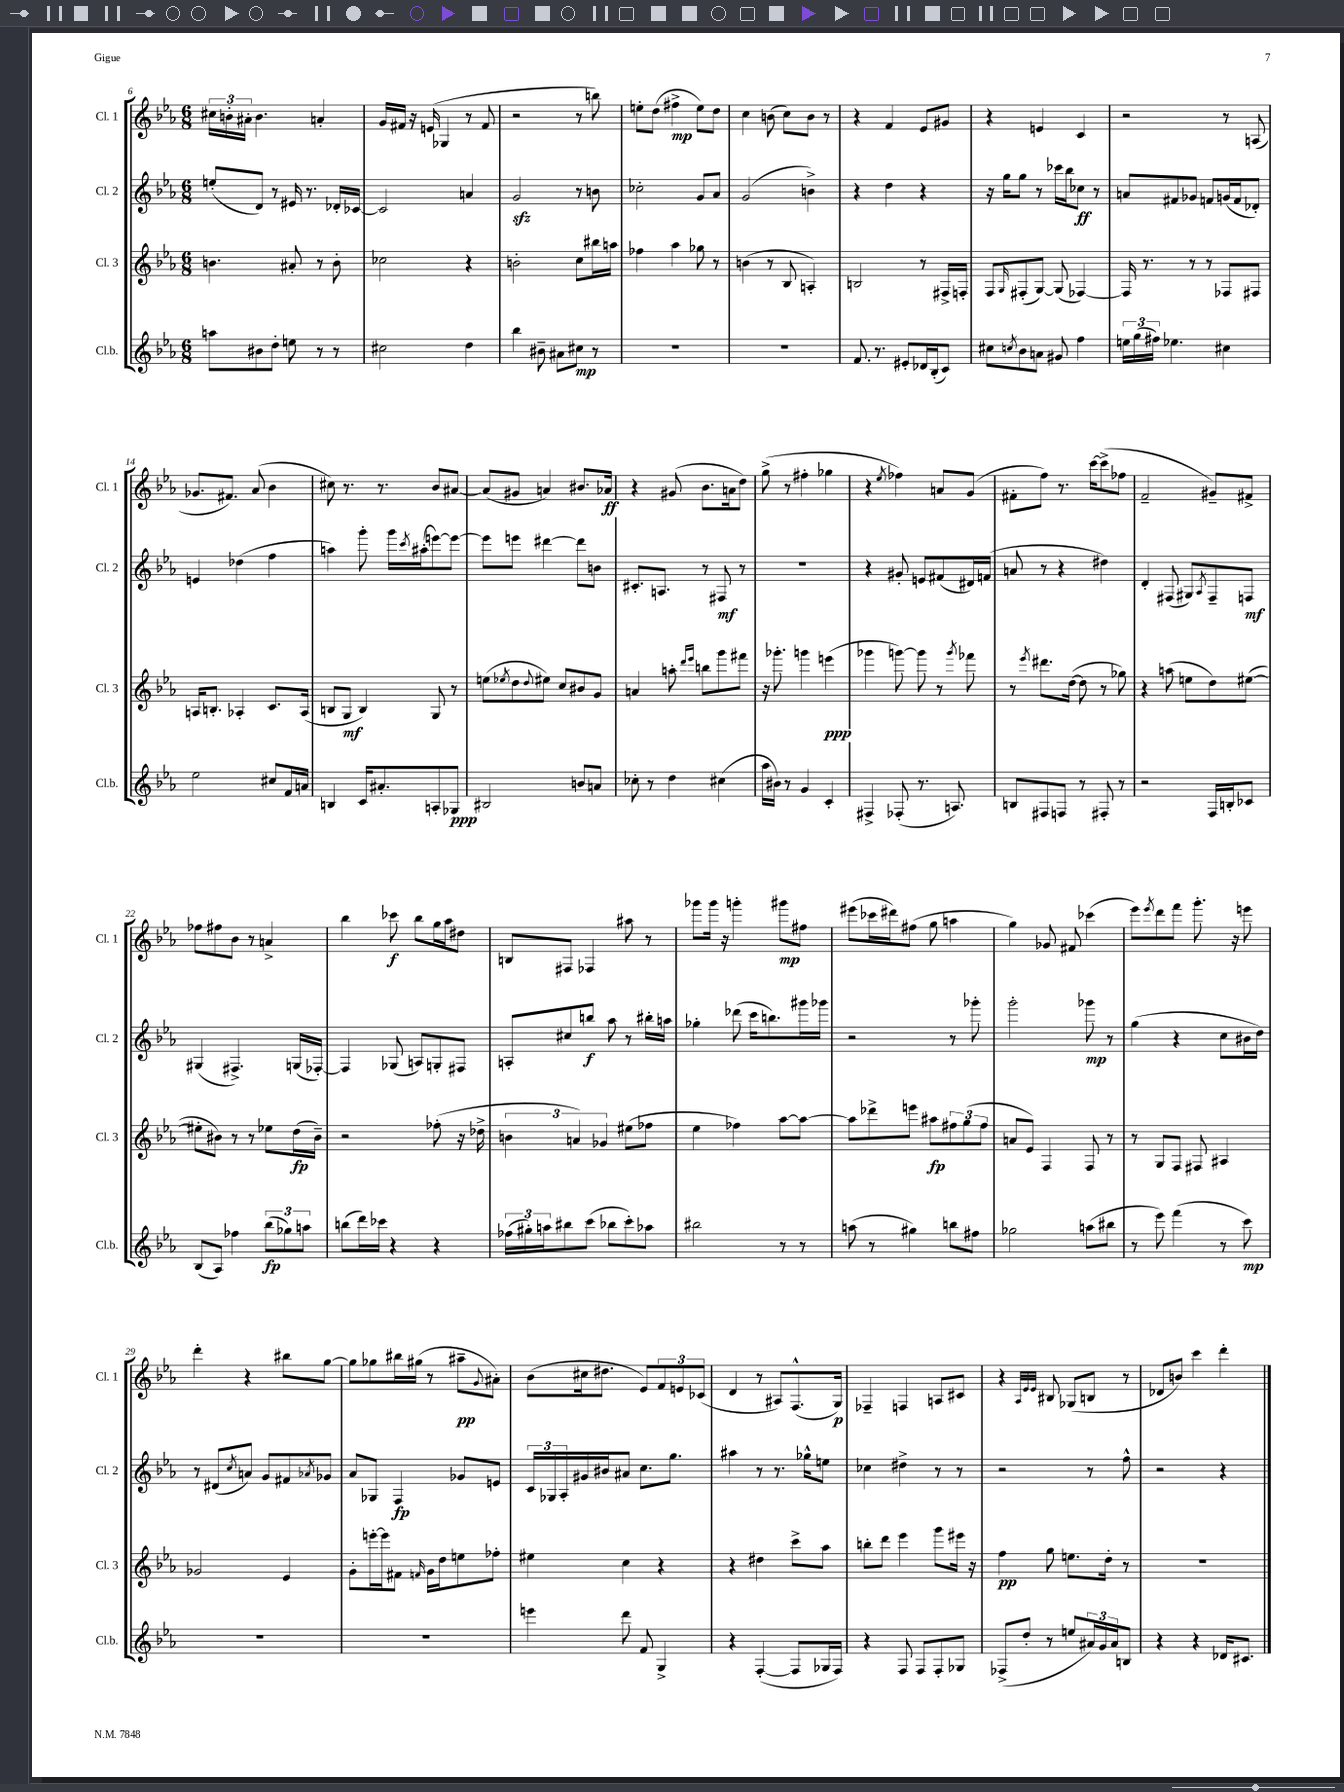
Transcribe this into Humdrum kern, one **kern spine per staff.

**kern	**kern	**kern	**kern
*staff4	*staff3	*staff2	*staff1
*clefG2	*clefG2	*clefG2	*clefG2
*k[b-e-a-]	*k[b-e-a-]	*k[b-e-a-]	*k[b-e-a-]
*M6/8	*M6/8	*M6/8	*M6/8
8aa	4.b	(8ee'	24cc#
.	.	.	24b'
.	.	.	24a#'
8b#	.	8d)	4.b
8dd'	.	8r	.
8ee	8a#'	16e#	.
.	.	8.r	.
8r	8r	.	4a'
8r	8b'	16d-'	.
.	.	[16c-	.
=	=	=	=
2cc#	2cc-	2c-]	16g
.	.	.	16f#
.	.	.	16r
.	.	.	(16e
.	.	.	4G-
4dd	4r	4a	8r
.	.	.	8f#
=	=	=	=
4bb-	2b'	2g	2r
8b#~	.	.	.
8a#	.	.	.
8cc#	8cc	8r	8r
8r	16bb#	8b	8bb)
.	16aa	.	.
=	=	=	=
2.r	4ff-	2cc-'	8ee'
.	.	.	(8dd
.	4aa-	.	4ff#^
.	8gg-	8g	8ee)
.	8r	8a-	8dd
=	=	=	=
2.r	(4b	(2g	4cc
.	8r	.	(8b
.	8B-	.	8cc)
.	4A')	4b^)	8b
.	.	.	8r
=	=	=	=
8.f	2B	4r	4r
8.r	.	.	.
.	.	4dd	4f
8e#'	.	.	.
16d-	8r	4r	8e-
(16B-'	.	.	.
8c)	16F#^	.	8g#
.	16F'	.	.
=	=	=	=
8cc#	8F	16r	4r
.	.	16gg	.
8qcc	16qqG	.	.
8b-	(8F#'	8gg	.
8a	[8G)	8r	4e
8g#	(8G]	16ccc-	.
.	.	16bb-	.
4ff	[4F-)	8cc-	4c
.	.	8r	.
=	=	=	=
24ee	16F-]	8a	2r
(24gg	.	.	.
.	8.r	.	.
24ff#)	.	.	.
4.ee-	.	8f#	.
.	8r	8g-	.
.	8r	8f	.
4cc#	8F-	(16g	8r
.	.	16f	.
.	8F#	8d-')	(8A
=	=	=	=
2ee-	16A	4e	8.g-
.	8.B'	.	.
.	.	.	8.f#)
.	4A-'	(4dd-	.
.	.	.	(8a-
8cc#	8.c	4ff	4b-
16f	.	.	.
16a	(16A-	.	.
=	=	=	=
4B	8B	4aa)	8cc#)
.	8G	.	8.r
16c	4B)	8ggg'	.
8.a#'	.	.	8.r
.	.	16ggg	.
.	.	8qccc	.
.	.	(16aa#'	.
8A'	8G	[8eee)	8b-
8G-	8r	8eee_	[8a#
=	=	=	=
2B#	(8ee	8eee]	(8a#]
.	8qee-	.	.
.	8dd	8eee	8g#
.	8qqdd	.	.
.	8ee#)	[4ddd#	4a)
.	8cc	.	.
8b	8b#	8ddd#]	8.b#
8a	8g	8b	.
.	.	.	16a-
=	=	=	=
8cc-'	4a	8.c#'	4r
8r	.	.	.
.	.	8.A	.
4dd	8aa'	.	(8g#
.	16qqddd	.	.
.	16qqeee-	.	.
.	8bb	8r	8.b-
(4cc#	8ggg	8F#	.
.	.	.	16a
.	8fff#	8r	8dd)
=	=	=	=
16aa-	16r	2.r	(8gg^
16b#)	8.ggg-'	.	.
8r	.	.	8r
4g	4ggg	.	4ff#'
4c'	(4eee	.	4gg-
=	=	=	=
4F#^	4ggg-	4r	4r
.	.	.	8qee-
(8F-'	[8ggg)	8g#'	4ff-)
8.r	8ggg]	8e	.
.	8r	(8f#	8a
8.A)	.	.	.
.	8qggg	.	.
.	8fff-	16d#)	(8g
.	.	(16f	.
=	=	=	=
8B	8r	8a	8f#'
.	8qeee-	.	.
8F#	8.ddd#	8r	8ff)
8F	.	4r	8.r
.	([16dd	.	.
8r	8dd]	.	.
.	.	.	[16ccc
8F#'	8r	4dd#)	(8ccc^]
8r	8gg-)	.	8ff-
=	=	=	=
2r	4r	4d'	2f~
.	(8aa	(8F#	.
.	8ee	8G#)	.
.	.	8qA-	.
16F	8dd)	8F#~	8g#~)
16B'	.	.	.
8c-	([8ee#	8F	8f#^
=	=	=	=
(8B-	8ee#']	(4G#	8ff-
8A-)	8b#)	.	8ff#
4ff-	8r	4.F#^)	8b-
.	8r	.	8r
(12bb-	8ee-	.	4a^
12gg-)	.	.	.
.	(16dd	(16G	.
12aa	.	.	.
.	16b#~)	[16F-')	.
=	=	=	=
(8bb	2r	4F-]	4bb-
16ddd)	.	.	.
16ccc-	.	.	.
4r	.	(8G-	8ccc-
.	.	8A)	8bb-
4r	(8ff-'	8G'	16gg
.	.	.	16aa-
.	16r	8F#	8dd#
.	16dd-^	.	.
=	=	=	=
(24ff-	6b	8A'	8B
24gg#')	.	.	.
24aa	.	.	.
8bb#	.	8cc#	8F#
.	6a)	.	.
(8ccc	.	8bb	4F-
.	6g-	.	.
8bb-	.	8aa-	.
8ccc')	(8ee#	8r	8aa#
8aa-	8ff-	16bb#'	8r
.	.	16aa	.
=	=	=	=
2bb#	4ee-	4gg-'	8ggg-
.	.	.	16ggg-
.	.	.	16r
.	4ff-)	(8ddd-	4ggg'
.	.	16ccc	.
.	.	8.bb)	.
8r	[8aa-	.	8ggg#
8r	8aa-_	16ggg#	8ff#
.	.	16ggg-	.
=	=	=	=
(8aa	8aa-]	2r	(8eee#
8r	8ddd-^	.	16ccc-
.	.	.	16ddd#)
4gg#)	8eee	.	(8ff#
.	8aa#	.	8gg
8bb	12ff#	8r	4aa
.	(12gg	.	.
8ff#	.	8ggg-'	.
.	12ff#	.	.
=	=	=	=
2gg-	8a	2ggg'	4gg)
.	8e-)	.	.
.	4F	.	8g-
.	.	.	8f#
(8aa	8F	8ggg-	(4ccc-
8bb#	8r	8r	.
=	=	=	=
8r	8r	(4gg	8eee-)
.	.	.	8qeee-
8eee-)	8G	.	8ddd
(4fff	8F	4r	8fff
.	8F#	.	8.ggg'
8r	4A#	8cc	.
.	.	.	16r
8ccc)	.	16b#	8eee
.	.	16dd)	.
=	=	=	=
2.r	2g-	8r	4ddd'
.	.	(8d#	.
.	.	8qcc	.
.	.	8a)	4r
.	.	8g	.
.	4e-	8f#	8bb#
.	.	8qa-	.
.	.	8g-	[8gg
=	=	=	=
2.r	8g'	8a-	8gg]
.	[16eee'	8G-	8gg-
.	16eee]	.	.
.	8f#	4F	16bb#
.	.	.	(16gg#
.	16qqf	.	.
.	16g	.	8r
.	16dd	.	.
.	8ee	8g-	8aa#~
.	.	.	8qqg
.	8ff-'	8e	8a#')
=	=	=	=
4eee	4ee#	24c	(8b-
.	.	24G-	.
.	.	24A-'	.
.	.	16g#	16cc#
.	.	16b#	8.dd#
8ddd	4cc	8a#	.
8f	.	8.cc	8e-)
4G^	4r	.	12f
.	.	8.gg	.
.	.	.	12e
.	.	.	(12c-
=	=	=	=
4r	4r	4aa#	4d
([4F'	4dd#	8r	8r
.	.	8.r	8A#)
8F]	8ccc^	.	(8.F^^
.	.	16gg-^^	.
16G-	8aa-	8ee	.
16F)	.	.	16G)
=	=	=	=
4r	8bb'	4cc-	4F-~
.	8ddd	.	.
8F	4eee-	4dd#^	4F
8F	.	.	.
8F'	8ggg	8r	8A
8G-	16eee#	8r	8c#
.	16r	.	.
=	=	=	=
(8F-^	4ff	2r	4r
8dd'	.	.	.
.	.	.	32qqA-
.	.	.	32qqe-
.	.	.	32qqe-
8r	8gg	.	8B#
8ee	8.ee	.	(8G-
24a#)	.	8r	8B
24g	.	.	.
.	16dd'	.	.
24a#	.	.	.
8B	8r	8ff^^	8r
=	=	=	=
4r	2.r	2r	8d-
.	.	.	8b)
4r	.	.	4ccc
16d-	.	4r	4ddd'
8.c#	.	.	.
==	==	==	==
*-	*-	*-	*-
